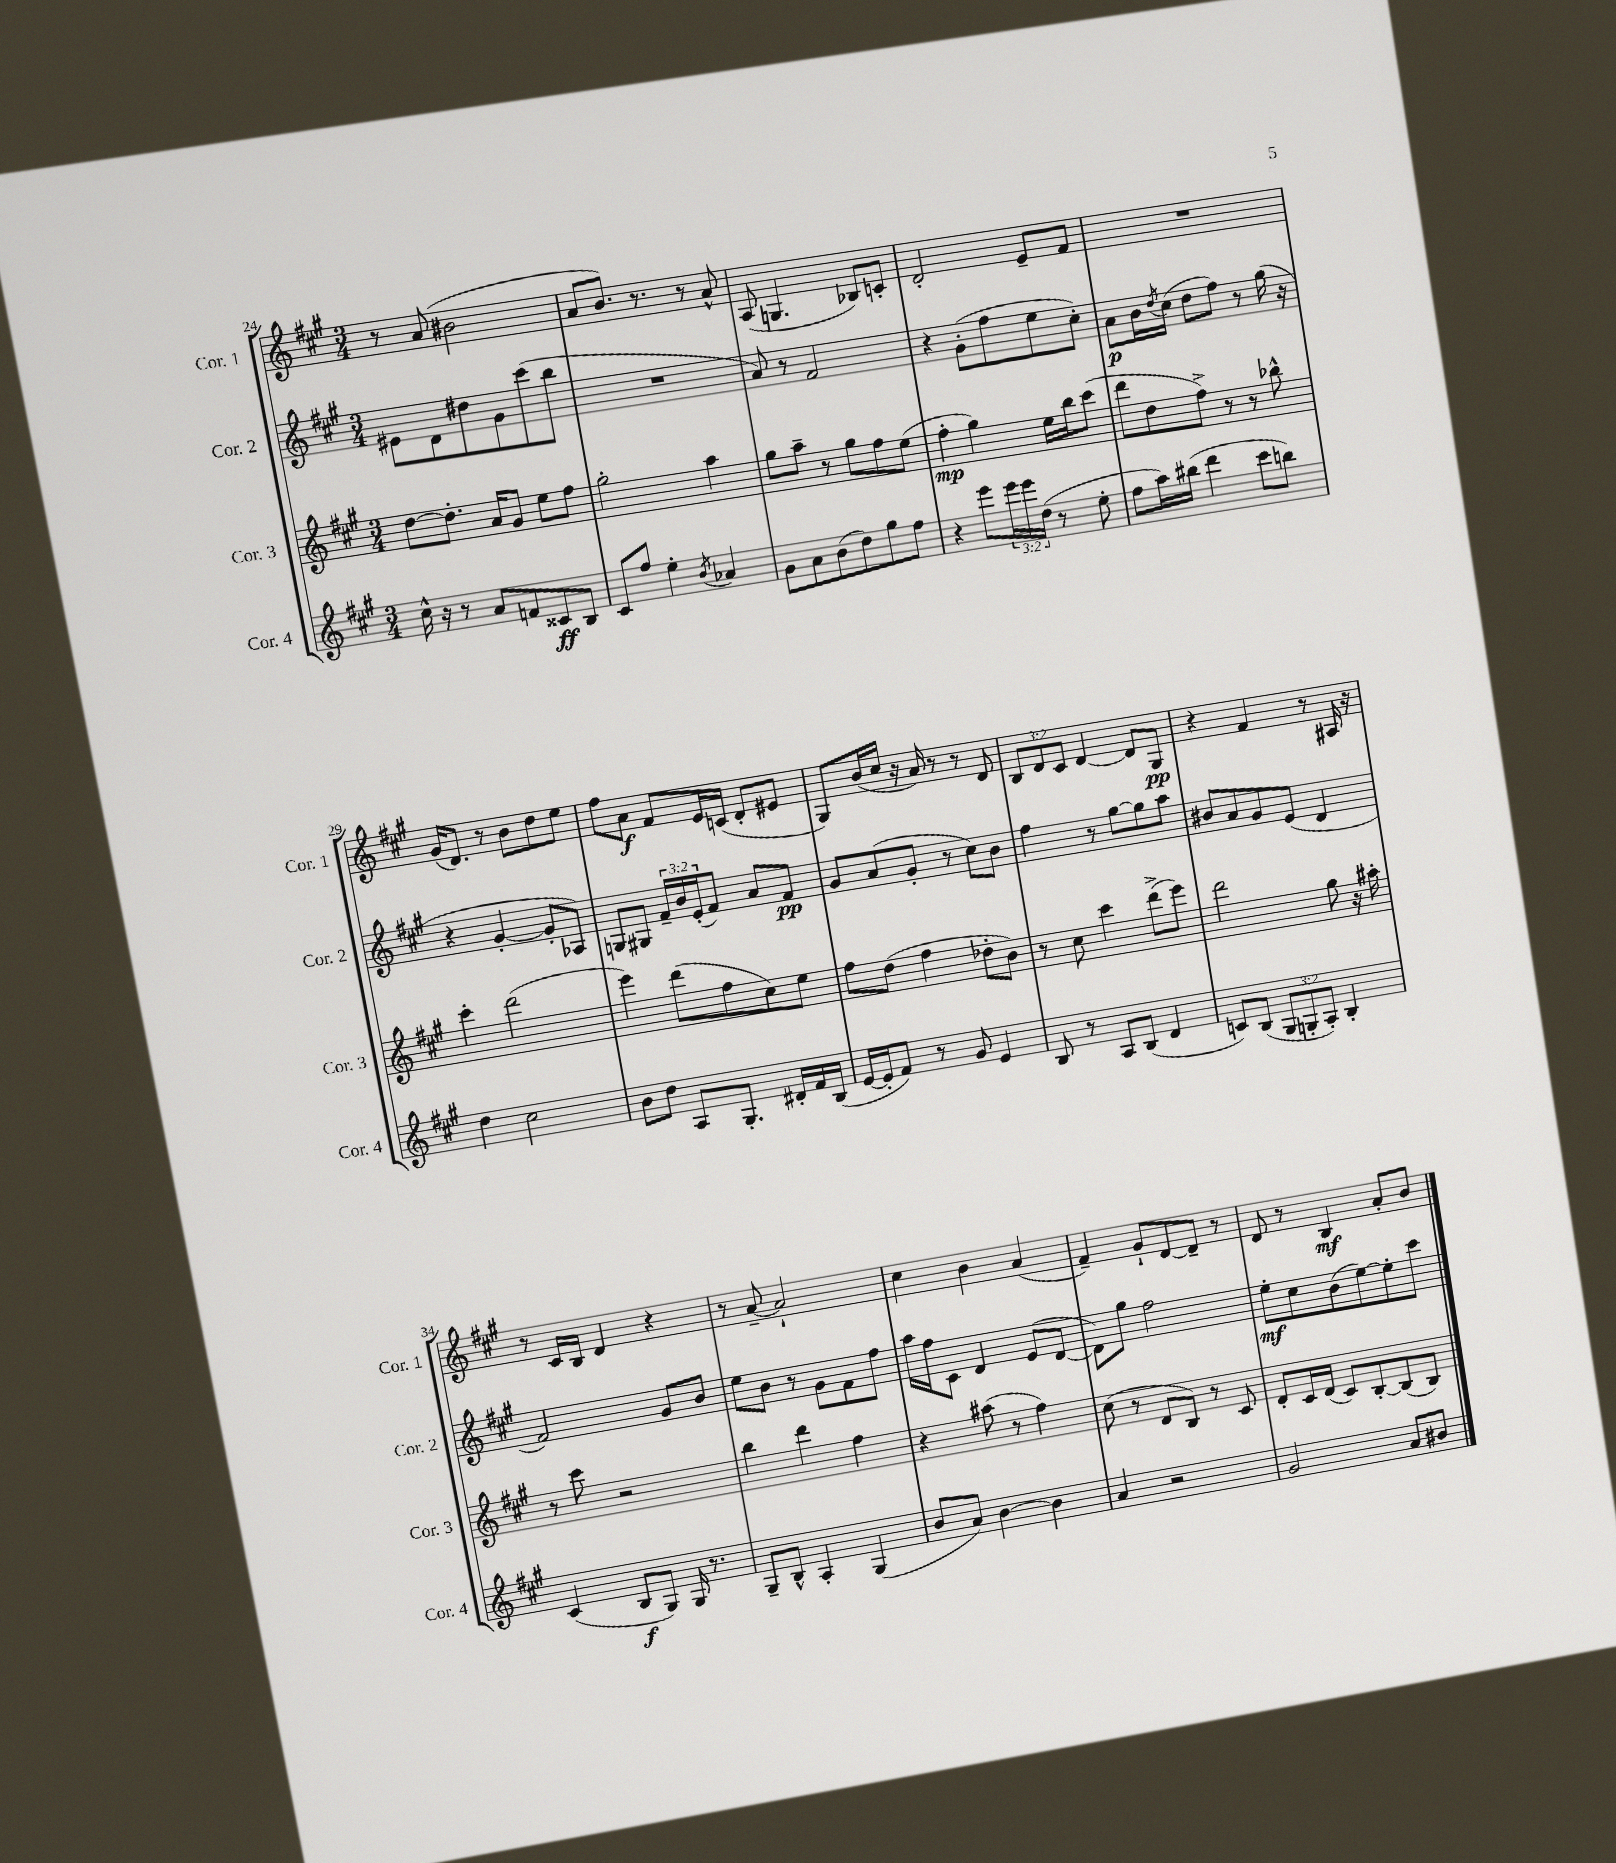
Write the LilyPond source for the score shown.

<<
\new StaffGroup <<
\new Staff = "s0" \with { instrumentName = "Cor. 1" shortInstrumentName = "Cor. 1" } {
    \clef treble \key a \major \numericTimeSignature \time 3/4 \override Staff.TupletNumber.text = #tuplet-number::calc-fraction-text
    r8 a'8( bis'2 |
    a'8 b'8.) r8. r8 a'8-^ |
    a8( g4. bes8) c'8-. |
    d'2-. e'8-- fis'8 |
    R2. |
    gis'16( d'8.) r8 b'8 d''8 e''8 |
    fis''8 a'8\f fis'8 e'16 c'16( d'8-. eis'8 |
    gis8) b'16( cis''16 r16 a'16) r8 r8 d'8 |
    \tuplet 3/2 { b8 d'8 cis'8 } d'4~ d'8 gis8\pp |
    r4 fis'4 r8 ais16 r16 |
    r8 cis'16 b16 d'4 r4 |
    r8 a'8~-- a'2-! |
    cis''4 b'4 a'4( |
    fis'4--) gis'8-! d'8~ d'8-- r8 |
    d'8 r8 b4\mf a'8-. b'8 \bar "|." |
}
\new Staff = "s1" \with { instrumentName = "Cor. 2" shortInstrumentName = "Cor. 2" } {
    \clef treble \key a \major \numericTimeSignature \time 3/4 \override Staff.TupletNumber.text = #tuplet-number::calc-fraction-text
    eis'8 d'8 dis''8 gis'8 cis'''8( b''8 |
    R2. |
    a'8) r8 fis'2 |
    r4 gis'8-.( fis''8 e''8 cis''8-.) |
    a'8\p b'16 \acciaccatura { d''8 } cis''16( d''8 fis''8) r8 gis''16( r16 |
    r4 gis'4~-. gis'8-. aes8) |
    g8 gis8 \tuplet 3/2 { fis'16-- b'16 e'16-.( } fis'8) a'8 fis'8\pp |
    gis'8 a'8( gis'8-. r8 cis''8) b'8 |
    fis''4 r8 gis''8~ gis''8 a''8 |
    bis'8 a'8 gis'8 e'8( d'4 |
    fis'2) gis'8 b'8 |
    e''8 b'8 r8 gis'8 fis'8 fis''8 |
    a''16 fis''16 cis'8 d'4 e'8( d'8~ |
    d'8) gis''8 fis''2 |
    e''8-.\mf cis''8 b'8( e''8~) e''8-. cis'''8 \bar "|." |
}
\new Staff = "s2" \with { instrumentName = "Cor. 3" shortInstrumentName = "Cor. 3" } {
    \clef treble \key a \major \numericTimeSignature \time 3/4
    d''8~ d''8.-. a'16 gis'8 e''8 fis''8 |
    gis''2-. a''4 |
    gis''8 a''8-- r8 gis''8 fis''8 e''8( |
    fis''4-.\mp gis''4) e''16 b''16 cis'''8( |
    d'''8 d''8 fis''8->) r8 r8 bes''8-^ |
    cis'''4-. d'''2( |
    e'''4) d'''8( fis''8 cis''8) e''8 |
    fis''8 d''8( fis''4 des''8-. b'8) |
    r8 cis''8 cis'''4 d'''8->( e'''8) |
    d'''2 gis''8 r16 ais''16-. |
    r8 cis'''8 r2 |
    b''4 d'''4 fis''4 |
    r4 ais''8( r8 fis''4) |
    cis''8( r8 d'8 b8) r8 cis'8 |
    d'8-. cis'16 d'16( cis'8) b8~-. b8( b8) \bar "|." |
}
\new Staff = "s3" \with { instrumentName = "Cor. 4" shortInstrumentName = "Cor. 4" } {
    \clef treble \key a \major \numericTimeSignature \time 3/4 \override Staff.TupletNumber.text = #tuplet-number::calc-fraction-text
    cis''16-^ r16 r8 a'8 f'8 cisis'8\ff b8 |
    cis'8 fis''8 e''4-. \acciaccatura { b'8 } aes'4 |
    gis'8 a'8 b'8( d''8) gis''8 fis''8 |
    r4 e'''8 \tuplet 3/2 { e'''16 e'''16 d''16( } r8 e''8-. |
    fis''8 a''16) bis''16( d'''4 cis'''8 b''8) |
    d''4 cis''2 |
    b'8 d''8 a8 gis8.-. dis'16-. fis'16 b16( |
    e'16~ e'16-. fis'8) r8 gis'8 e'4 |
    b8 r8 a8 b8( d'4 |
    c'8) b8( \tuplet 3/2 { gis8 g8-. a8-.) } b4-. |
    cis'4( b8\f gis8) gis16 r8. |
    gis8-- b8-^ a4-. gis4( |
    b'8 a'8) b'4~ b'4 |
    a'4 r2 |
    gis'2 a'8 bis'8 \bar "|." |
}
>>
>>
\layout { \context { \Score currentBarNumber = #24 } }
